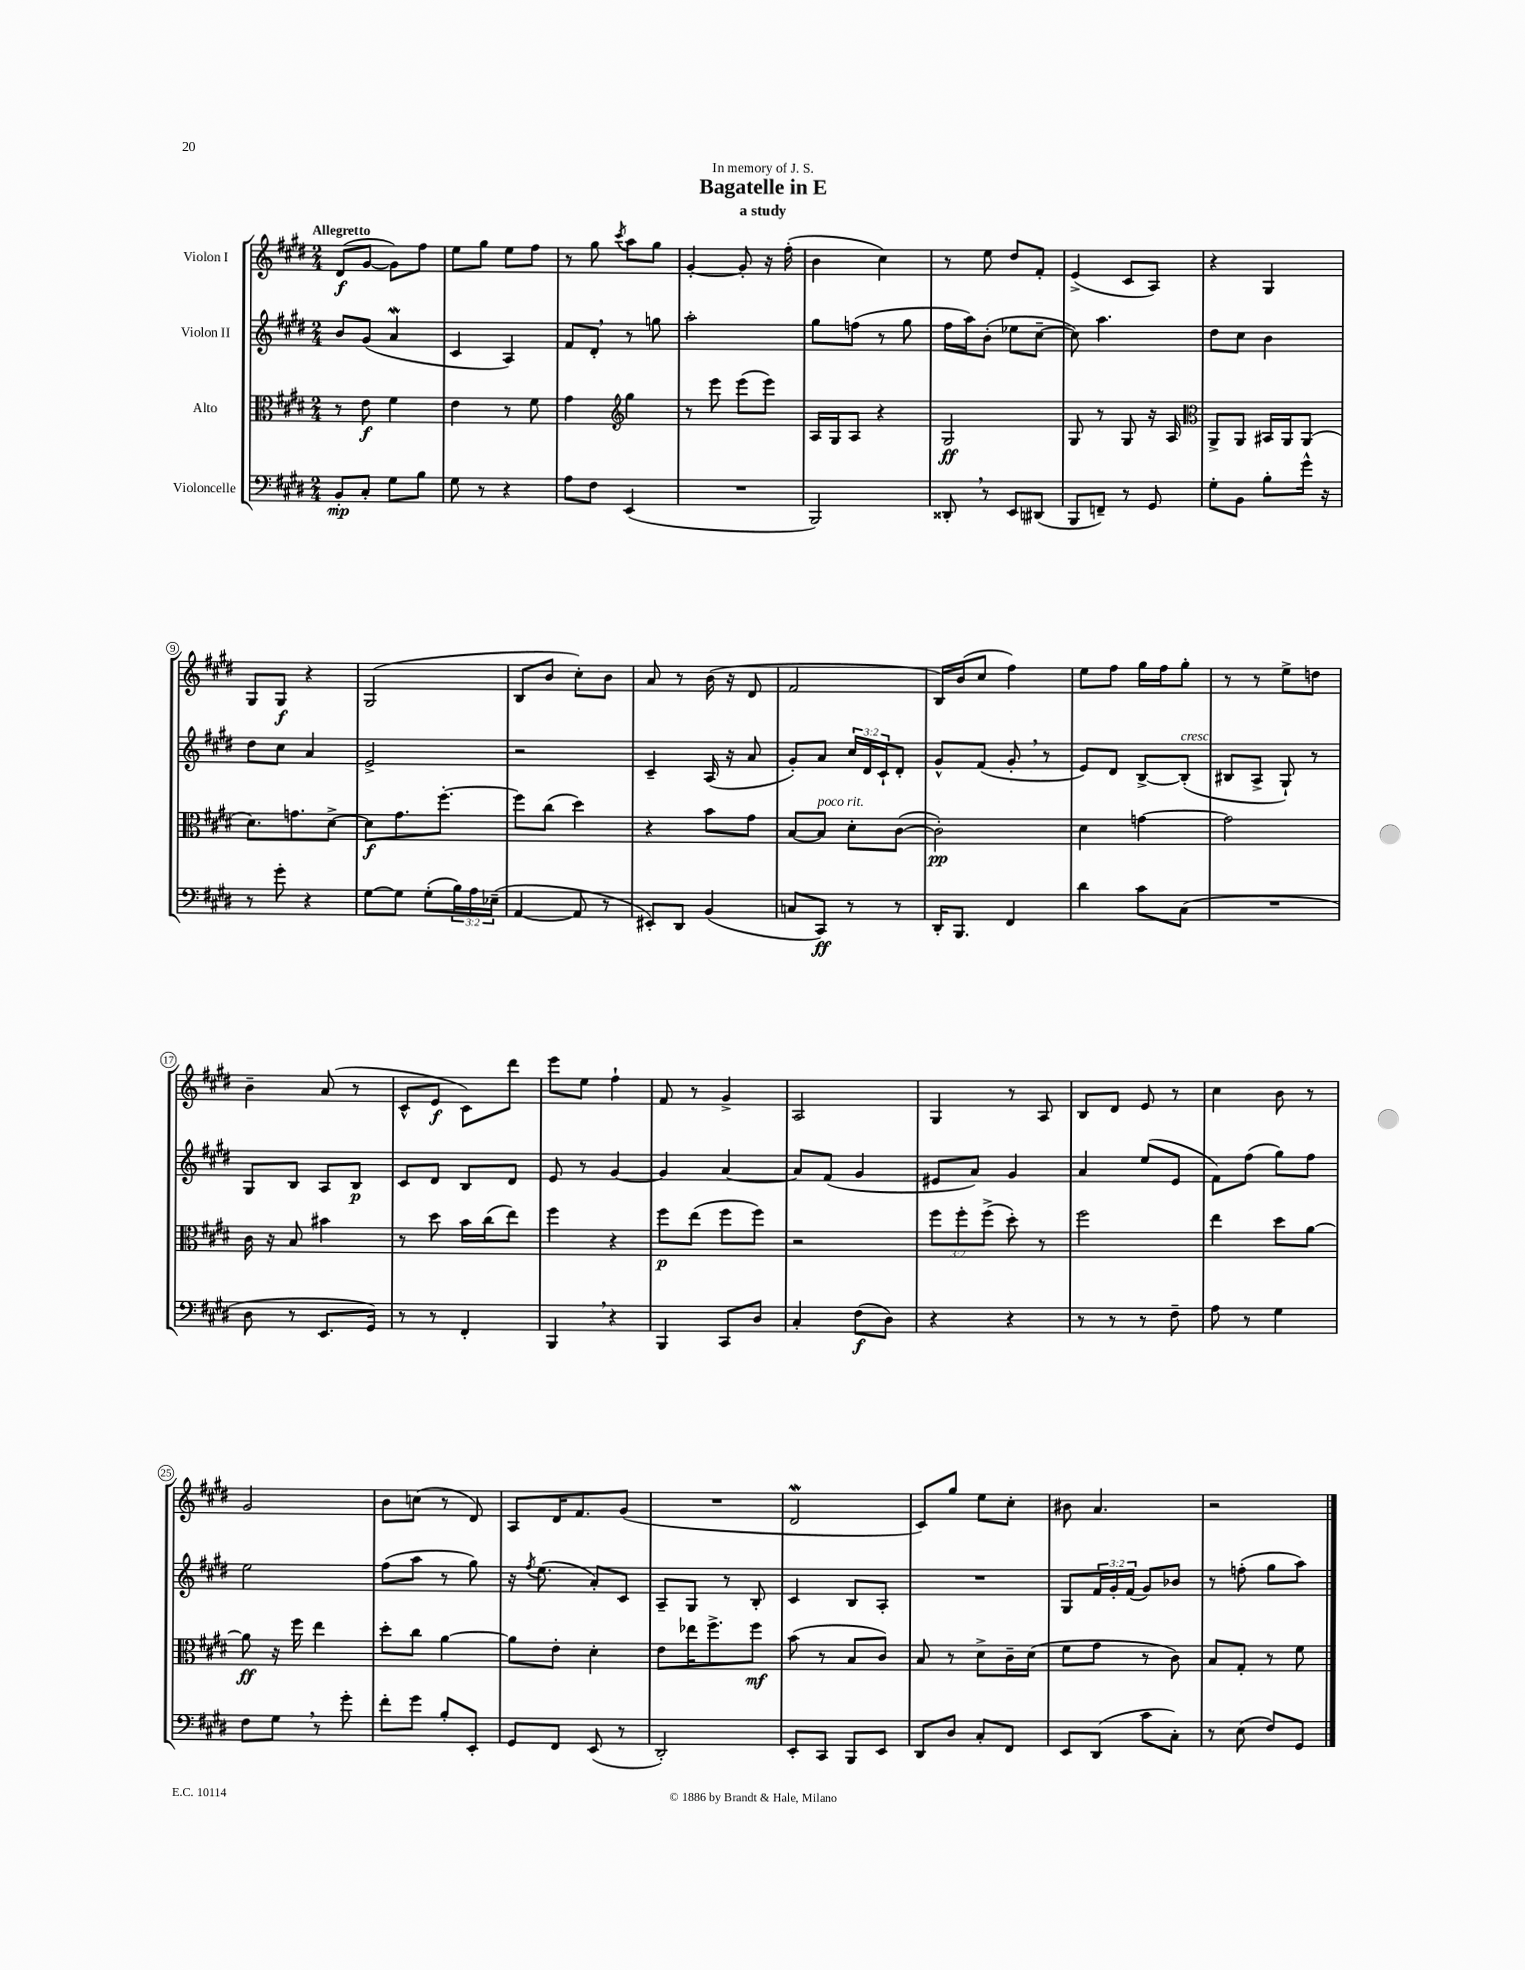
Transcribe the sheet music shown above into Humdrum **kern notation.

**kern	**kern	**kern	**kern
*staff4	*staff3	*staff2	*staff1
*clefF4	*clefC3	*clefG2	*clefG2
*k[f#c#g#d#]	*k[f#c#g#d#]	*k[f#c#g#d#]	*k[f#c#g#d#]
*M2/4	*M2/4	*M2/4	*M2/4
8BB'/L	8r	8b/L	(8d#/L
8C#'/J	8e\	(8g#/J	[8g#/J
8G#\L	4f#\	4a/	8g#\]L)
8B\J	.	.	8ff#\J
=	=	=	=
8G#\	4e\	4c#/	8ee\L
8r	.	.	8gg#\J
4r	8r	4A/)	8ee\L
.	8f#\	.	8ff#\J
=	=	=	=
8A\L	4g#\	8f#/L	8r
8F#\J	.	8d#'/J	8gg#\
*	*clefG2	*	*
.	.	.	8qccc#/
(4EE/	4gg#\	8r	8aa\L
.	.	8gg\	8gg#\J
=	=	=	=
2r	8r	2aa'\	[4g#'/
.	8eee\	.	.
.	(8eee\L	.	8g#'/]
.	8eee\J)	.	16r
.	.	.	(16ff#'\
=	=	=	=
2BBB/)	16A/LL	8gg#\L	4b\
.	16G#/J	.	.
.	8A/J	(8ff\J	.
.	4r	8r	4cc#\)
.	.	8gg#\	.
=	=	=	=
8DD##'/	2G#/	16ff#\LL	8r
.	.	16aa\J)	.
8r	.	(8b'\J	8ee\
8EE/L	.	8ee-\L	8dd#/L
(8DD#/J	.	[8cc#~\J	8f#'/J
=	=	=	=
8BBB/L	8G#/	8cc#\])	(4e^/
8FF~/J)	8r	4.aa\	.
8r	8G#/	.	8c#/L
8GG#/	16r	.	8A/J)
.	16A/	.	.
=	=	=	=
*	*clefC3	*	*
8G#'\L	8AA^/L	8dd#\L	4r
8BB\J	8AA/J	8cc#\J	.
8B'\L	16BB#/LL	4b\	4G#/
.	16AA/J	.	.
16g#^^\Jk	(8AA/J	.	.
16r	.	.	.
=	=	=	=
8r	8.d#\L)	8dd#\L	8G#/L
8g#'\	.	8cc#\J	8G#/J
.	8.g\	.	.
4r	.	4a/	4r
.	[8d#^\J	.	.
=	=	=	=
[8G#\L	8d#\]L	2e^/	(2G#/
8G#\]J	8.g#\	.	.
(8G#'\L	.	.	.
.	[8.ff#'\J	.	.
24B\L)	.	.	.
24A\	.	.	.
(24E-~\JJ	.	.	.
=	=	=	=
[4AA/	8ff#\]L	2r	8B/L
.	(8cc#\J	.	8b/J
8AA/]	4dd#\)	.	8cc#'\L)
8r	.	.	8b\J
=	=	=	=
8EE#'/L)	4r	4c#~/	8a/
8DD#/J	.	.	8r
(4BB/	8b\L	(16A/	(16b\
.	.	16r	16r
.	8g#\J	8a/	8d#/
=	=	=	=
8C/L	[8B/L	8g#'/L)	2f#/
8CC#/J)	8B/]J	8a/J	.
8r	8d#'\L	24cc#/LL	.
.	.	24d#/	.
.	.	24c#`/J	.
8r	([8c#\J	8d#'/J	.
=	=	=	=
16DD#'/LK	2c#'\])	8g#^^/L	16B/LL)
8.BBB/J	.	.	(16b/J
.	.	(8f#/J	8cc#/J
4FF#/	.	8g#'/	4ff#\)
.	.	8r	.
=	=	=	=
4d#\	4d#\	8e/L)	8ee\L
.	.	8d#/J	8ff#\J
8c#\L	[4g\	[8B^/L	16gg#\LL
.	.	.	16ff#\J
(8C#\J	.	(8B'/]J	8gg#'\J
=	=	=	=
2r	2g\]	8B#/L	8r
.	.	8A^/J	8r
.	.	8G#`/)	8ee^\L
.	.	8r	8dd\J
=	=	=	=
8D#\	16c#\	8G#/L	4b~\
.	16r	.	.
8r	8B/	8B/J	.
8.EE/L	4b#\	8A/L	(8a/
.	.	8B/J	8r
16GG#/Jk)	.	.	.
=	=	=	=
8r	8r	8c#/L	8c#^^/L
8r	8dd#\	8d#/J	8e/J
4FF#'/	16b\LL	8B/L	8c#\L)
.	(16cc#\J	.	.
.	8ee\J)	8d#/J	8ddd#\J
=	=	=	=
4BBB/	4ff#\	8e/	8eee\L
.	.	8r	8ee\J
4r	4r	[4g#/	4ff#`\
=	=	=	=
4BBB/	8ff#\L	4g#/]	8f#/
.	(8ee\J	.	8r
8CC#/L	8ff#\L	[4a/	4g#^/
8D#/J	8ff#\J)	.	.
=	=	=	=
4C#'/	2r	8a/]L	2A/
.	.	(8f#/J	.
(8F#\L	.	4g#/	.
8D#\J)	.	.	.
=	=	=	=
4r	12ff#\L	8e#/L	4G#/
.	12ff#'\	.	.
.	.	8a/J)	.
.	(12ff#^\J	.	.
4r	8dd#'\)	4g#/	8r
.	8r	.	8A/
=	=	=	=
8r	2ff#\	4a/	8B/L
8r	.	.	8d#/J
8r	.	(8ee/L	8e/
8F#~\	.	8e/J	8r
=	=	=	=
8A\	4ee\	8f#\L)	4cc#\
8r	.	(8ff#\J	.
4G#\	8dd#\L	8gg#\L)	8b\
.	[8a\J	8ff#\J	8r
=	=	=	=
8F#\L	8a\]	2ee\	2g#/
8G#\J	16r	.	.
.	16ff#\	.	.
8r	4ee\	.	.
8g#'\	.	.	.
=	=	=	=
8f#'\L	8dd#'\L	(8ff#\L	8b\L
8g#\J	8cc#\J	8aa\J	(8cc\J
8B'/L	[4a\	8r	8r
8EE'/J	.	8gg#\)	8d#/)
=	=	=	=
8GG#/L	8a\]L	16r	8A/L
.	.	8qff#/	.
.	.	(8.ee\	.
8FF#/J	8e'\J	.	16d#/K
.	.	.	8.f#/
(8EE/	4d#'\	8a'/L)	.
8r	.	8c#/J	(8g#/J
=	=	=	=
2DD#'/)	8e\L	8A~/L	2r
.	16ee-\K	8G#/J	.
.	8.ff#^\	.	.
.	.	8r	.
.	8ff#\J	8B'/	.
=	=	=	=
8EE'/L	(8b\	4c#/	2d#/
8CC#/J	8r	.	.
8BBB/L	8B/L	8B/L	.
8EE/J	8c#/J)	8A'/J	.
=	=	=	=
8DD#/L	8B/	2r	8c#/L)
8D#/J	8r	.	8gg#/J
8C#'/L	8d#^\L	.	8ee\L
8FF#/J	16c#~\L	.	8cc#'\J
.	(16d#\JJ	.	.
=	=	=	=
8EE/L	8f#\L	8G#/L	8b#\
(8DD#/J	8g#\J	24f#/L	4.a/
.	.	24g#'/	.
.	.	(24f#/JJ	.
8c#\L	8r	8g#/L)	.
8C#'\J)	8c#\)	8b-/J	.
=	=	=	=
8r	8B/L	8r	2r
(8E\	8G#'/J	(8ff'\	.
8F#/L)	8r	8gg#\L	.
8GG#/J	8f#\	8aa\J)	.
==	==	==	==
*-	*-	*-	*-
